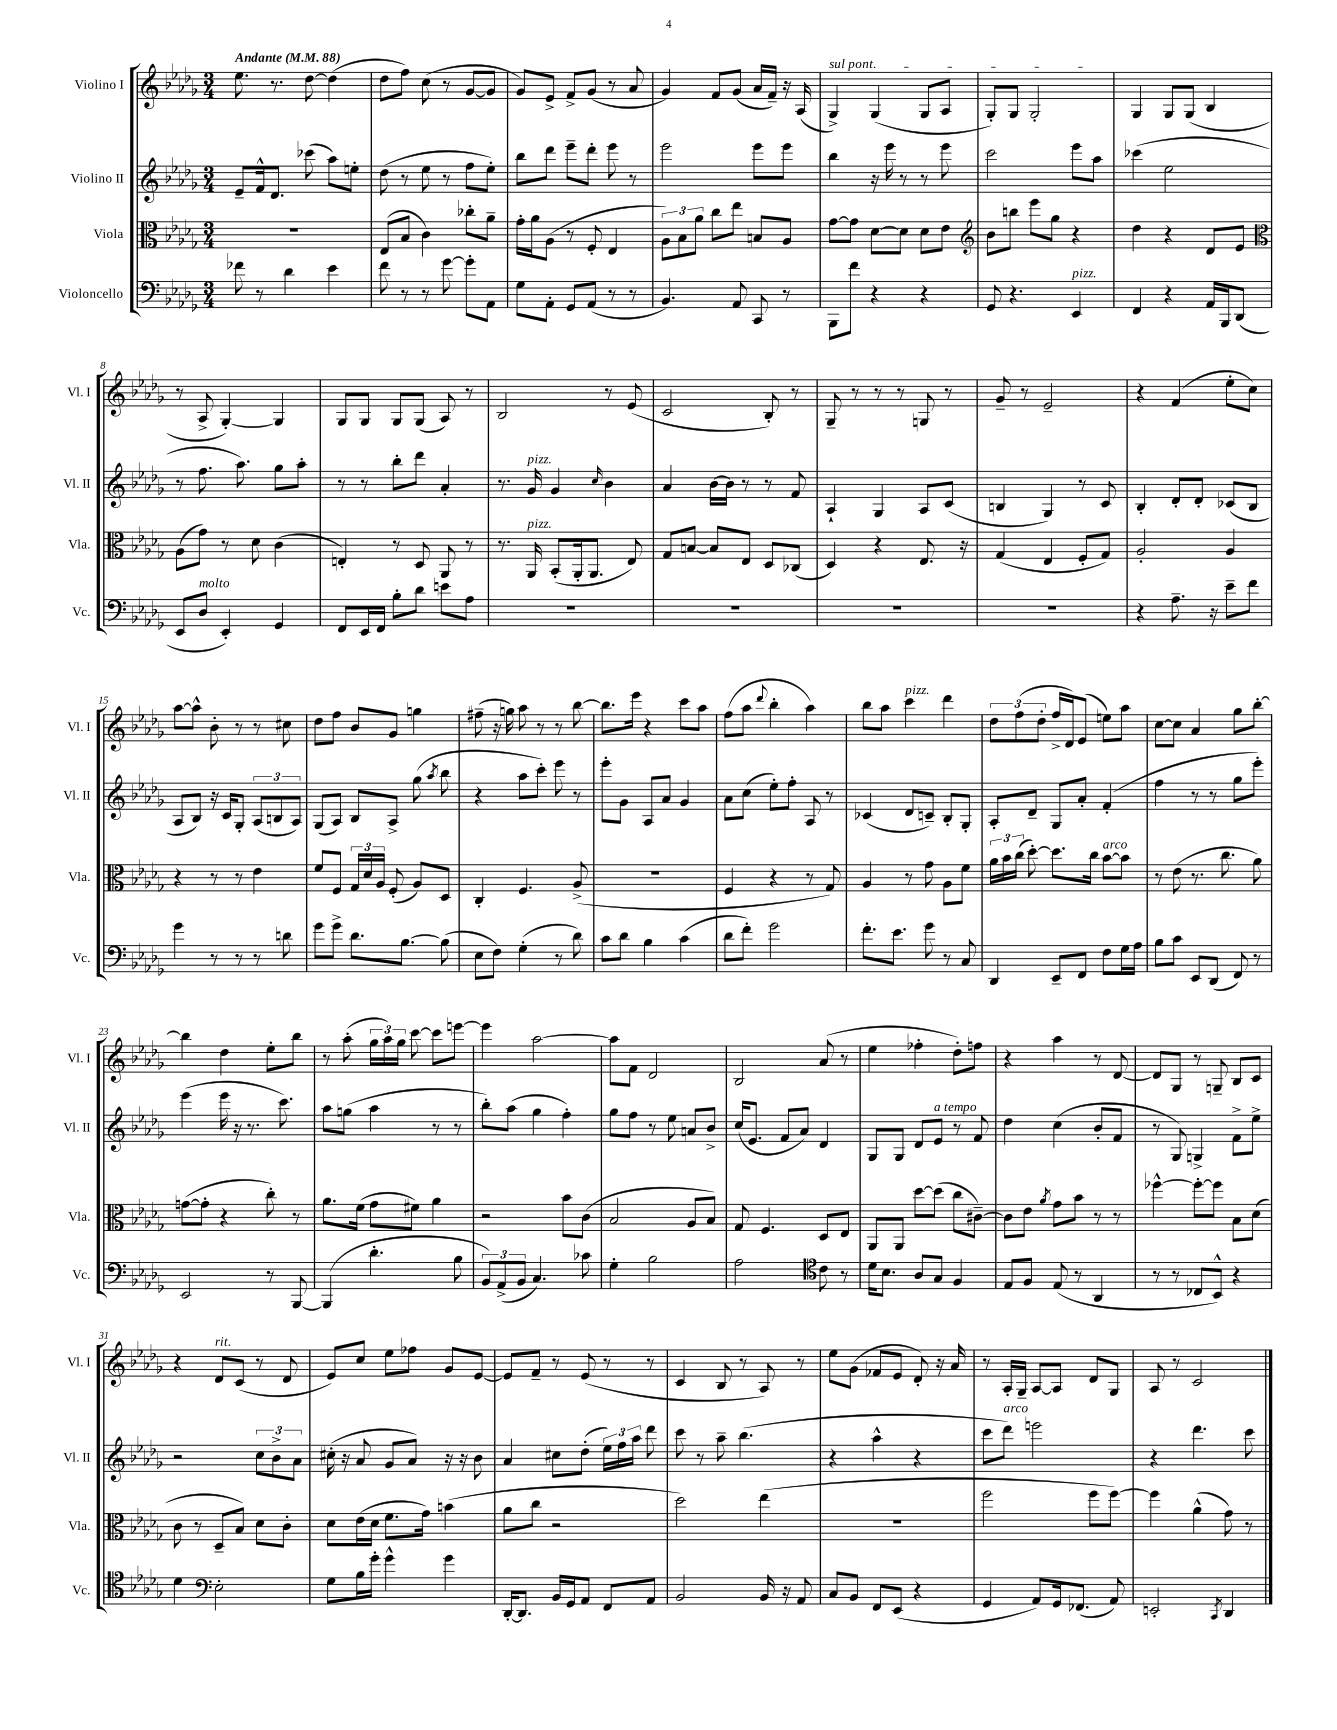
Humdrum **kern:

**kern	**kern	**kern	**kern
*part4	*part3	*part2	*part1
*staff4	*staff3	*staff2	*staff1
*I"Violoncello	*I"Viola	*I"Violino II	*I"Violino I
*I'Vc.	*I'Vla.	*I'Vl. II	*I'Vl. I
*clefF4	*clefC3	*clefG2	*clefG2
*k[b-e-a-d-g-]	*k[b-e-a-d-g-]	*k[b-e-a-d-g-]	*k[b-e-a-d-g-]
*M3/4	*M3/4	*M3/4	*M3/4
*MM88	*MM88	*MM88	*MM88
=1	=1	=1	=1
!	!	!	!LO:TX:a:B:t=Andante
8f-X\	2.r	8e-~/L	8.ee-\
8r	.	16f^^/k	.
.	.	8.d-/J	8.r
4d-\	.	.	.
.	.	(8ccc-X\	[8dd-\
4e-\	.	8aa-\L)	(4dd-\]
.	.	8een'\J	.
=2	=2	=2	=2
8f\	(8E-/L	(8dd-\	8dd-\L
8r	8B-/J	8r	8ff\J)
8r	4c\)	8ee-\	(8cc\
[8g-\	.	8r	8r
8g-'\L]	8cc-X'\L	8ff\L	[8g-/L
8AA-\J	8a-~\J	8ee-'\J)	8g-/J]
=3	=3	=3	=3
8G-\L	16g-'\LL	8bb-\L	8g-/L)
.	16a-\J	.	.
8AA-'\J	(8A-\J	8ddd-\J	8e-^/J
8GG-/L	8r	8eee-~\L	8f^/L
(8AA-/J	8F'/	8ddd-'\J	(8g-/J
8r	4E-/	8eee-\	8r
8r	.	8r	8a-/
=4	=4	=4	=4
4.BB-/)	12A-\L)	2eee-\	4g-/)
.	12B-\	.	.
.	12a-\J	.	.
.	8cc\L	.	8f/L
8AA-/	8ee-\J	.	(8g-/J
8CC/	8Bn/L	8eee-\L	16a-/LL
.	.	.	16f~/JJ)
8r	8A-/J	8eee-\J	16r
.	.	.	(16A-/
=5	=5	=5	=5
!	!	!	!LO:TX:a:i:t=sul pont.
8BBB-\L	[8g-\L	4bb-\	4G-^/)
8f\J	8g-\J]	.	.
4r	[8d-\L	16r	(4G-/
.	.	16eee-\	.
.	8d-\J]	8r	.
4r	8d-\L	8r	8G-/L
.	8e-\J	8eee-\	8A-/J
=6	=6	=6	=6
*	*clefG2	*	*
8GG-/	8b-\L	2ccc\	8G-'/L)
4.r	8bbn\J	.	8G-/J
.	8eee-\L	.	2G-'/
.	8gg-\J	.	.
!LO:TX:a:i:t=pizz.	!	!	!
4EE-/	4r	8eee-\L	.
.	.	8aa-\J	.
=7	=7	=7	=7
4FF/	4dd-\	(4ccc-X\	4G-/
4r	4r	2ee-\	8G-/L
.	.	.	(8G-/J
16AA-/LL	8d-/L	.	4B-/
16BBB-/J	.	.	.
(8DD-/J	8e-/J	.	.
!!LO:LB:g=z
=8	=8	=8	=8
*	*clefC3	*	*
8EE-/L	(8A-\L	8r	8r
!LO:TX:a:i:t=molto	!	!	!
8D-/J	8g-\J)	8.ff\	8A-^/
4EE-'/)	8r	.	[4G-'/)
.	.	8.aa-\)	.
.	8d-\	.	.
4GG-/	(4c\	8gg-\L	4G-/]
.	.	8aa-'\J	.
=9	=9	=9	=9
8FF/L	4En'/)	8r	8G-/L
16EE-/L	.	8r	8G-/J
16FF/JJ	.	.	.
8B-'\L	8r	8bb-'\L	8G-/L
8d-\J	8D-/	8ddd-\J	(8G-/J
8en\L	8AA-/	4a-'/	8A-/)
8A-\J	8r	.	8r
=10	=10	=10	=10
2.r	8.r	8.r	2B-/
!	!	!LO:TX:a:i:t=pizz.	!
!	!LO:TX:a:i:t=pizz.	!	!
.	16AA-/	16g-/	.
.	(8BB-'/L	4g-/	.
.	16AA-'/k	.	.
.	8.AA-/J	.	.
.	.	16qqcc/	.
.	.	4b-\	8r
.	8E-/)	.	(8e-/
=11	=11	=11	=11
2.r	8G-/L	4a-/	2c/
.	[8Bn/J	.	.
.	8B/L]	[16b-\LL	.
.	.	16b-\JJ]	.
.	8E-/J	8r	.
.	8D-/L	8r	8B-'/)
.	(8C-X/J	8f/	8r
=12	=12	=12	=12
2.r	4D-/)	4A-`/	8G-~/
.	.	.	8r
.	4r	4G-/	8r
.	.	.	8r
.	8.E-/	8A-/L	8Gn/
.	.	(8c/J	8r
.	16r	.	.
=13	=13	=13	=13
2.r	(4G-/	4Bn/	8g-~/
.	.	.	8r
.	4E-/	4G-/)	2e-~/
.	8F'/L	8r	.
.	8G-/J)	8c/	.
=14	=14	=14	=14
4r	2A-'/	4B-'/	4r
8.A-~\	.	8d-'/L	(4f/
.	.	8d-'/J	.
16r	.	.	.
8e-~\L	4A-/	(8c-X/L	8ee-'\L
8f\J	.	8B-/J	8cc\J)
!!LO:LB:g=z
=15	=15	=15	=15
4g-\	4r	8A-/L	[8aa-\L
.	.	8B-/J)	8aa-^^\J]
8r	8r	16r	8b-'\
.	.	16c/KL	.
8r	8r	8G-'/J	8r
8r	4e-\	(12A-/L	8r
.	.	12Bn/	.
8dn\	.	.	8cc#X\
.	.	12A-/J)	.
=16	=16	=16	=16
8g-\L	8f/L	(8G-/L	8dd-\L
8g-^\J	8F/J	8A-/J)	8ff\J
8.d-\L	24G-/LL	8B-/L	8b-/L
.	24d-/	.	.
.	24A-/JJ	.	.
.	(8F'/	8A-^/J	8g-/J
[8.B-\J	.	.	.
.	8A-/L)	(8gg-\	4ggn\
.	.	8qaa-/	.
(8B-\]	8D-/J	8bb-\	.
=17	=17	=17	=17
8E-\L	4C'/	4r	(8ff#X~\
8F\J)	.	.	16r
.	.	.	16ggn\)
(4G-'\	4.F/	8aa-\L	8aa-\
.	.	8ccc'\J)	8r
8r	.	8eee-\	8r
8d-\)	(8A-^/	8r	[8bb-\
=18	=18	=18	=18
8c\L	2.r	8eee-'\L	8.bb-\L]
8d-\J	.	8g-\J	.
.	.	.	16eee-\Jk
4B-\	.	8A-/L	4r
.	.	8a-/J	.
(4c\	.	4g-/	8ccc\L
.	.	.	8aa-\J
=19	=19	=19	=19
8d-\L	4F/	8a-\L	(8ff\L
8f'\J)	.	(8cc\J	8aa-\J
.	.	.	8qqddd-/
2g-\	4r	8ee-'\L)	4bb-'\
.	.	8ff'\J	.
.	8r	8A-/	4aa-\)
.	8G-/)	8r	.
=20	=20	=20	=20
8.f'\L	4A-/	(4c-X/	8bb-\L
.	.	.	8aa-\J
8.e-\J	.	.	.
!	!	!	!LO:TX:a:i:t=pizz.
.	8r	8d-/L	4ccc\
8g-\	8g-\	8cn~/J)	.
8r	8A-\L	8B-'/L	4ddd-\
8C/	8f\J	8G-'/J	.
=21	=21	=21	=21
4DD-/	24a-\LL	8A-'/L	12dd-\L
.	24b-\	.	.
.	(24cc\JJ	.	(12ff\
.	[8dd-'\)	8d-~/J	.
.	.	.	12dd-'\J
8EE-~/L	8.dd-\L]	8G-/L	16ff^/LL
.	.	.	16d-/J)
8FF/J	.	8a-'/J	(8e-/J
.	16cc\Jk	.	.
!	!LO:TX:a:i:t=arco	!	!
8F\L	[8b-\L	(4f'/	8een\L)
16G-\L	8b-\J]	.	8aa-\J
16A-\JJ	.	.	.
=22	=22	=22	=22
8B-\L	8r	4ff\	[8cc\L
8c\J	(8e-\	.	8cc\J]
8EE-/L	8.r	8r	4a-/
(8DD-/J	.	8r	.
.	8.cc\	.	.
8FF/)	.	8gg-\L	8gg-\L
8r	8a-\)	8eee-'\J)	[8bb-'\J
!!LO:LB:g=z
=23	=23	=23	=23
2EE-/	([8gn\L	(4eee-\	4bb-\]
.	8g'\J]	.	.
.	4r	16eee-\	4dd-\
.	.	16r	.
.	.	8.r	.
8r	8cc'\)	.	8ee-'\L
.	.	8.ccc\)	.
[8BBB-/	8r	.	8bb-\J
=24	=24	=24	=24
(4BBB-/]	8.a-\L	8aa-\L	8r
.	.	(8ggn\J	(8aa-'\
.	(16f\Jk	.	.
4.d-'\	8g-\L	4aa-\	24gg-\LL
.	.	.	24aa-\)
.	.	.	24gg-\JJ
.	8f#X\J)	.	[8ccc\
.	4a-\	8r	8ccc\L]
8B-\	.	8r	[8eeen\J
=25	=25	=25	=25
12BB-/L)	2r	8bb-'\L)	4eee\]
(12AA-^/	.	.	.
.	.	(8aa-\J	.
12BB-/J	.	.	.
4.C/)	.	4gg-\	[2aa-\
.	8b-\L	4ff'\)	.
8c-X\	(8c\J	.	.
=26	=26	=26	=26
4G-'\	2B-/	8gg-\L	8aa-\L]
.	.	8ff\J	8f\J
2B-\	.	8r	2d-/
.	.	8ee-\	.
.	8A-/L	8an/L	.
.	8B-/J)	8b-^/J	.
=27	=27	=27	=27
2A-\	8G-/	(16cc/KL	2B-/
.	.	8.e-/J	.
.	4.F/	.	.
.	.	8f/L	.
.	.	8a-/J)	.
*clefC4	*	*	*
8c\	8D-/L	4d-/	(8a-/
8r	8E-/J	.	8r
=28	=28	=28	=28
16d-\KL	8AA-/L	8G-/L	4ee-\
8.B-\J	.	.	.
.	8AA-/J	8G-/J	.
8A-/L	[8dd-\L	8d-/L	4ff-X'\
!	!	!LO:TX:a:i:t=a tempo	!
8G-/J	(8dd-\J]	8e-/J	.
4F/	8cc\L	8r	8dd-'\L)
.	[8c#X~\J)	8f/	8ffn\J
=29	=29	=29	=29
8E-/L	8c#\L]	4dd-\	4r
8F/J	8e-\J	.	.
.	8qa-/	.	.
(8E-/	8g-\L	(4cc\	4aa-\
8r	8b-\J	.	.
4AA-/	8r	8b-'/L	8r
.	8r	8f/J	[8d-/
=30	=30	=30	=30
8r	[4ff-X^^\	8r	8d-/L]
8r	.	8G-/)	8G-/J
8C-X/L	8ff-'\L_	4Gn^/	8r
8BB-^^/J)	8ff-\J]	.	8Gn~/
4r	8B-\L	8f^\L	8B-/L
.	(8d-\J	8ee-^\J	8c/J
!!LO:LB:g=z
=31	=31	=31	=31
4d-\	8c\	2r	4r
.	8r	.	.
*clefF4	*	*	*
!	!	!	!LO:TX:a:i:t=rit.
2E-'\	8D-~/L	.	8d-/L
.	8B-/J)	.	(8c/J
.	8d-\L	12cc\L	8r
.	.	12b-^\	.
.	8c'\J	.	8d-/
.	.	12a-\J	.
=32	=32	=32	=32
8G-\L	8d-\L	(16cc#X'\	8e-/L)
.	.	16r	.
16B-\L	(16e-\L	8a-/	8cc/J
16g-'\JJ	16d-\JJ	.	.
4g-^^\	8.f\L	8g-/L	8ee-\L
.	.	8a-/J)	8ff-X\J
.	16g-\Jk)	.	.
4g-\	(4bn\	16r	8g-/L
.	.	16r	.
.	.	8b-\	[8e-/J
=33	=33	=33	=33
[16DD-'/KL	8a-\L	4a-/	8e-/L]
8.DD-/J]	.	.	.
.	8cc\J	.	8f~/J
16BB-/LL	2r	8cc#X\L	8r
16GG-/J	.	.	.
8AA-/J	.	(8dd-'\J	(8e-/
8FF/L	.	24ee-\LL)	8r
.	.	24ff\	.
.	.	24aa-\JJ	.
8AA-/J	.	8ddd-\	8r
=34	=34	=34	=34
2BB-/	2dd-\)	8ccc\	4c/
.	.	8r	.
.	.	8aa-~\	8B-/
.	.	(4.bb-\	8r
16BB-/	(4ee-\	.	8A-/)
16r	.	.	.
8AA-/	.	.	8r
=35	=35	=35	=35
8C/L	2.r	4r	8ee-\L
8BB-/J	.	.	(8g-\J
8FF/L	.	4aa-^^\	8f-X/L
(8EE-/J	.	.	8e-/J
4r	.	4r	8d-'/)
.	.	.	16r
.	.	.	16a-/
=36	=36	=36	=36
4GG-/	2ff\	8ccc\L	8r
!	!	!LO:TX:a:i:t=arco	!
.	.	8ddd-\J)	16A-'/LL
.	.	.	16G-~/JJ
8AA-/L)	.	2eeen\	[8A-/L
16GG-/k	.	.	8A-/J]
(8.FF-X/J	.	.	.
.	8ff\L	.	8d-/L
8AA-/)	[8ff\J)	.	8G-/J
=37	=37	=37	=37
2EEn'/	4ff\]	4r	8A-/
.	.	.	8r
.	(4a-^^\	4.ddd-\	2c/
8qCC/	.	.	.
4DD-/	8g-\)	.	.
.	8r	8ccc\	.
==	==	==	==
*-	*-	*-	*-
